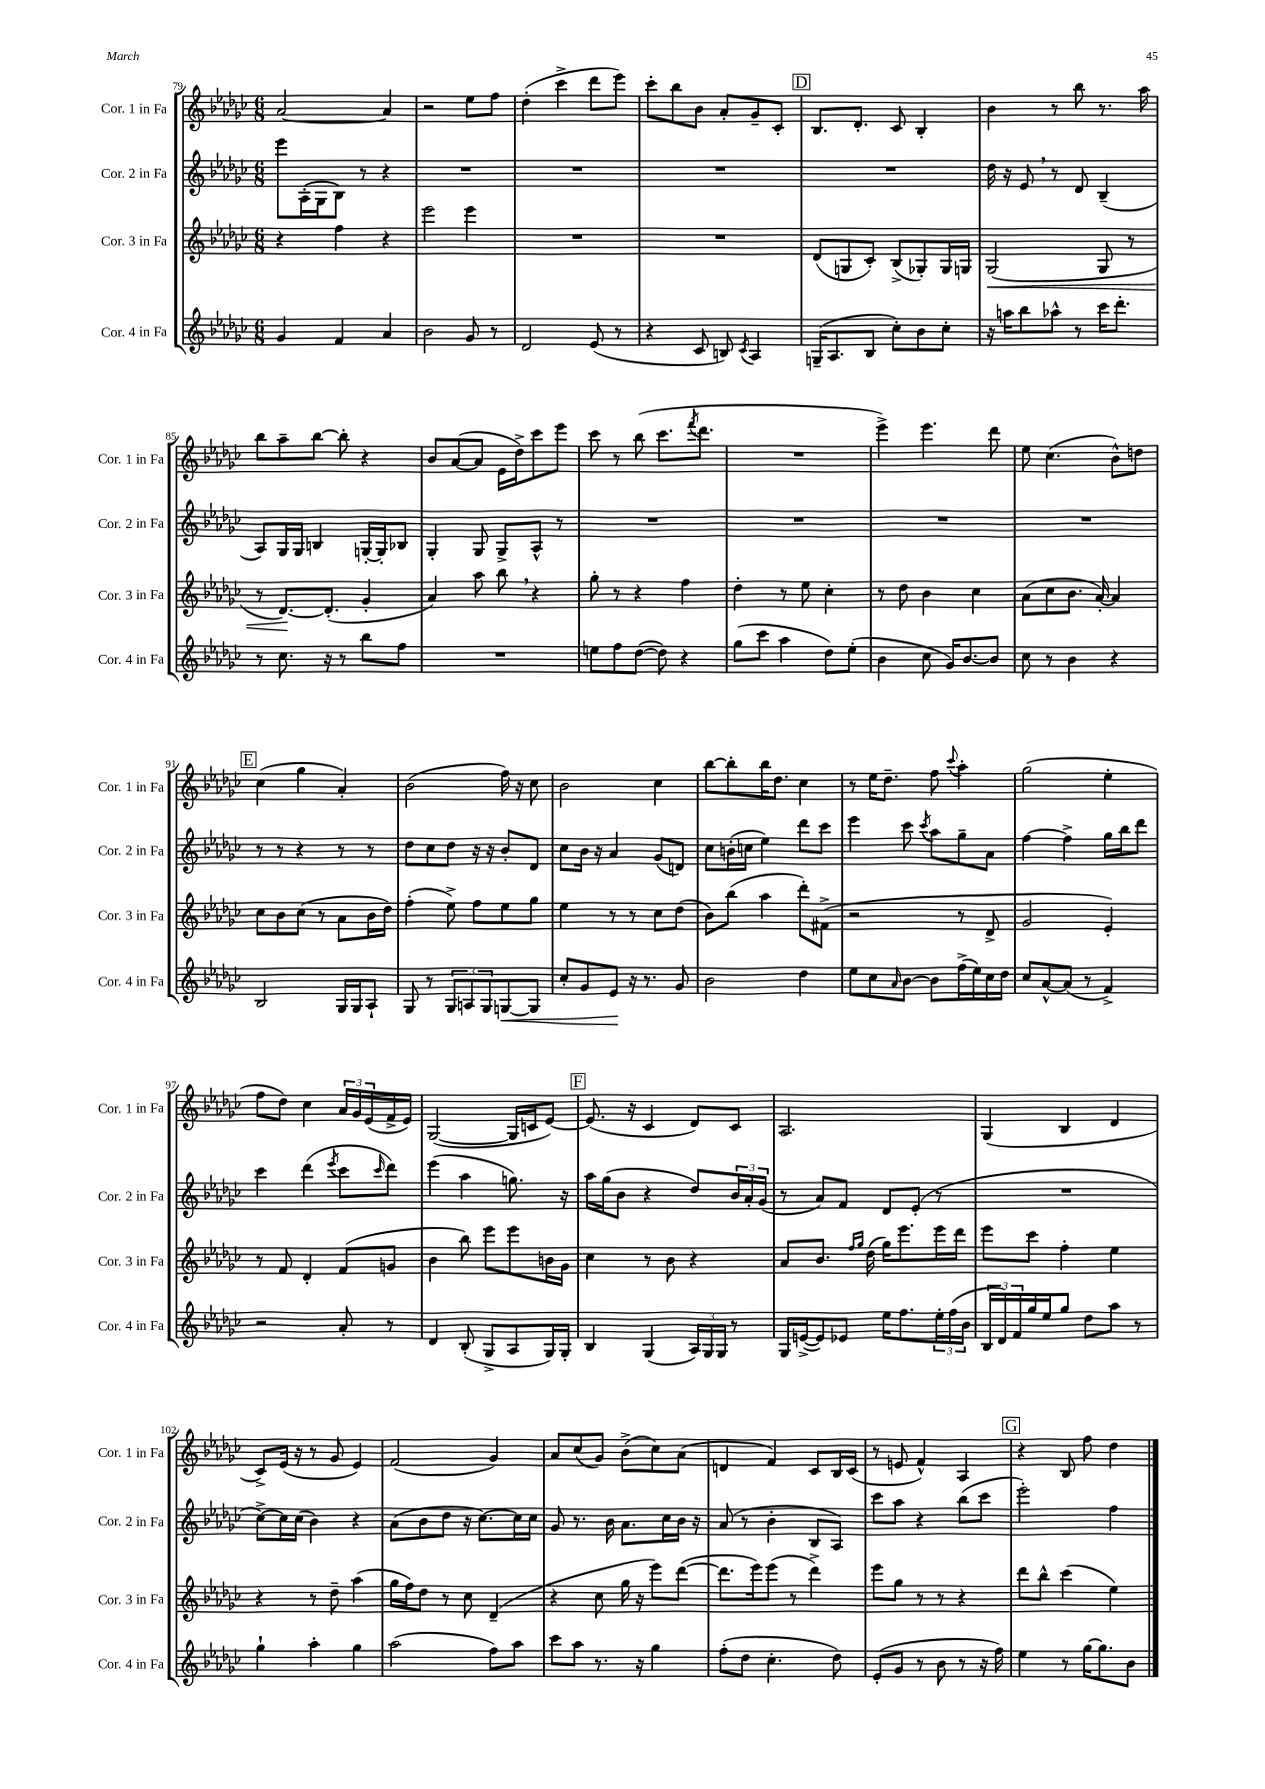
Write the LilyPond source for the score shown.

<<
\new StaffGroup <<
\new Staff = "s0" \with { instrumentName = "Cor. 1 in Fa" shortInstrumentName = "Cor. 1 in Fa" } {
    \clef treble \key ges \major \numericTimeSignature \time 6/8
    aes'2~ aes'4 |
    r2 ees''8 f''8 |
    des''4-.( ces'''4-> des'''8 ees'''8) |
    ces'''8-. bes''8 bes'8 aes'8-. ges'8-- ces'8-. |
    \mark \markup { \box "D" } bes8. des'8.-. ces'8 bes4-. |
    bes'4 r8 bes''8 r8. aes''16 |
    bes''8 aes''8-- bes''8~ bes''8-. r4 |
    bes'8 aes'8~( aes'8 ees'16 des''16->) ces'''8 ees'''8 |
    ces'''8 r8 bes''8( ces'''8. \acciaccatura { f'''8 } des'''8. |
    R2. |
    ees'''4->) ees'''4. des'''8 |
    ees''8 ces''4.( bes'8-^) d''8 |
    \mark \markup { \box "E" } ces''4( ges''4 aes'4-.) |
    bes'2( f''16) r16 ces''8 |
    bes'2 ces''4 |
    bes''8~ bes''8-. bes''16 des''8. ces''4 |
    r8 ees''16 des''8.-- f''8 \appoggiatura { ces'''8 } aes''4-. |
    ges''2( ees''4-. |
    f''8 des''8) ces''4 \tuplet 3/2 { aes'16 ges'16 ees'16( } f'16-> ees'16) |
    ges2~( ges16 c'16 ees'8~) |
    \mark \markup { \box "F" } ees'8.( r16 ces'4 des'8) ces'8 |
    aes2. |
    ges4( bes4 des'4 |
    ces'8->) ees'16( r16 r8 ges'8 ees'4) |
    f'2( ges'4) |
    aes'8 ces''8( ges'8) bes'8->( ces''8) aes'8( |
    d'4 f'4) ces'8 bes16 ces'16( |
    r8 e'8 f'4-^) aes4 |
    \mark \markup { \box "G" } r4 bes8 f''8 des''4 \bar "|." |
}
\new Staff = "s1" \with { instrumentName = "Cor. 2 in Fa" shortInstrumentName = "Cor. 2 in Fa" } {
    \clef treble \key ges \major \numericTimeSignature \time 6/8
    ees'''8 aes16-.( ges16 bes8) r8 r4 |
    R2. |
    R2. |
    R2. |
    \mark \markup { \box "D" } R2. |
    des''16 r16 ees'8 \breathe r8 des'8 bes4--( |
    aes8) ges16 ges16 b4 g16~-. g16-. bes8 |
    ges4-. ges8 ges8-> aes8-^ r8 |
    R2. |
    R2. |
    R2. |
    R2. |
    \mark \markup { \box "E" } r8 r8 r4 r8 r8 |
    des''8 ces''8 des''8 r16 r16 bes'8-. des'8 |
    ces''8 bes'16 r16 aes'4 ges'8( d'8) |
    ces''8 b'16-.( c''16 ees''4) des'''8 ces'''8 |
    ees'''4 ces'''8 \acciaccatura { ces'''8 } aes''8 ges''8-- aes'8 |
    f''4~ f''4-> ges''16 bes''16 des'''8 |
    ces'''4 des'''4( \acciaccatura { ees'''8 } ces'''8 \grace { ces'''16 } des'''8) |
    ees'''4( aes''4 g''8.) r16 |
    \mark \markup { \box "F" } aes''16 ges''16( bes'8 r4 des''8) \tuplet 3/2 { bes'16 aes'16-. ges'16( } |
    r8 aes'8) f'8 des'8 ees'8-.( r8 |
    R2. |
    ces''8~->) ces''16 ces''16( bes'4) r4 |
    aes'8( bes'8 des''8 r16 ces''8.~) ces''16 ces''16 |
    ges'8 r8. bes'16 aes'8. ces''16 bes'16 r16 |
    aes'8( r8 bes'4-. bes8 aes8) |
    ces'''8 aes''8 r4 bes''8( ces'''8 |
    \mark \markup { \box "G" } ees'''2-.) f''4 \bar "|." |
}
\new Staff = "s2" \with { instrumentName = "Cor. 3 in Fa" shortInstrumentName = "Cor. 3 in Fa" } {
    \clef treble \key ges \major \numericTimeSignature \time 6/8
    r4 f''4 r4 |
    ees'''2 ees'''4 |
    R2. |
    R2. |
    \mark \markup { \box "D" } des'8( g8 ces'8-.) bes8->( ges8-.) ges16 g16 |
    ges2\<( ges8 r8 |
    r8 des'8.~\!) des'8.-.( ges'4-. |
    aes'4) aes''8 bes''8 \breathe r4 |
    ges''8-. r8 r4 f''4 |
    des''4-. r8 ees''8 ces''4-. |
    r8 des''8 bes'4 ces''4 |
    aes'8( ces''8 bes'8. aes'16~-.) aes'4 |
    \mark \markup { \box "E" } ces''8 bes'8 ces''8( r8 aes'8 bes'16 des''16) |
    f''4-.( ees''8->) f''8 ees''8 ges''8 |
    ees''4 r8 r8 ces''8 des''8( |
    bes'8) bes''8( aes''4 des'''8-.) fis'8->( |
    r2 r8 des'8-> |
    ges'2 ees'4-.) |
    r8 f'8 des'4-. f'8( g'8 |
    bes'4 bes''8) ees'''8 ees'''8 b'16 ges'16 |
    \mark \markup { \box "F" } ces''4 r8 bes'8 r4 |
    aes'8 bes'8. \grace { f''16 ges''16 } des''16( ges''16) ees'''8. ees'''16 des'''16 |
    ees'''8 ces'''8 f''4-. ees''4 |
    r4 r8 des''8-- aes''4( |
    ges''16 f''16) des''8 r8 ces''8 des'4--( |
    r4 ces''8 ges''16 r16 ees'''8) des'''8~( |
    des'''8. ees'''16) ees'''8( r8 des'''4->) |
    ees'''8 ges''8 r8 r8 r4 |
    \mark \markup { \box "G" } des'''8 bes''8-^ ces'''4( ees''4) \bar "|." |
}
\new Staff = "s3" \with { instrumentName = "Cor. 4 in Fa" shortInstrumentName = "Cor. 4 in Fa" } {
    \clef treble \key ges \major \numericTimeSignature \time 6/8
    ges'4 f'4 aes'4 |
    bes'2 ges'8 r8 |
    des'2 ees'8( r8 |
    r4 ces'8 b8) \acciaccatura { ces'8 } aes4 |
    \mark \markup { \box "D" } g16--( aes8. bes8 ces''8-.) bes'8 ces''8-. |
    r16 a''16 bes''8 aes''8-^ r8 ces'''16 des'''8.-. |
    r8 ces''8. r16 r8 bes''8 f''8 |
    R2. |
    e''8 f''8 des''8~( des''8) r4 |
    ges''8( ces'''8 aes''4 des''8) ees''8-.( |
    bes'4 ces''8 ges'16) bes'8.~ bes'8 |
    ces''8 r8 bes'4 r4 |
    \mark \markup { \box "E" } bes2 ges16 ges16 aes8-! |
    ges8 r8 \tuplet 3/2 { ges8 a8 ges8 } g8~\< g8 |
    ces''8-. ges'8 ees'8\! r16 r8. ges'8 |
    bes'2 des''4 |
    ees''8 ces''8 \grace { aes'16 } bes'8~ bes'8 f''16->( ees''16) ces''16 des''16 |
    ces''8 aes'8~-^ aes'8( r8 f'4->) |
    r2 aes'8-. r8 |
    des'4 bes8-.( ges8-> aes8 ges16) ges16-. |
    \mark \markup { \box "F" } bes4 ges4( \tuplet 3/2 { aes16) ges16 ges16 } r8 |
    ges16 e'16~->( e'8) ees'8 ees''16 f''8. \tuplet 3/2 { ees''16-. f''16( bes'16 } |
    \tuplet 3/2 { bes16 des'16) f'16 } ges''16 ees''16 ges''8 des''8 aes''8 r8 |
    ges''4-! aes''4-. ges''4 |
    aes''2( f''8) aes''8 |
    ces'''8 aes''8 r8. r16 ges''4 |
    f''8-.( des''8 ces''4.-. des''8) |
    ees'8-.( ges'8 r8 bes'8 r8 r16 f''16) |
    \mark \markup { \box "G" } ees''4 r8 ges''16~ ges''8. bes'8 \bar "|." |
}
>>
>>
\layout { \context { \Score currentBarNumber = #79 } }
